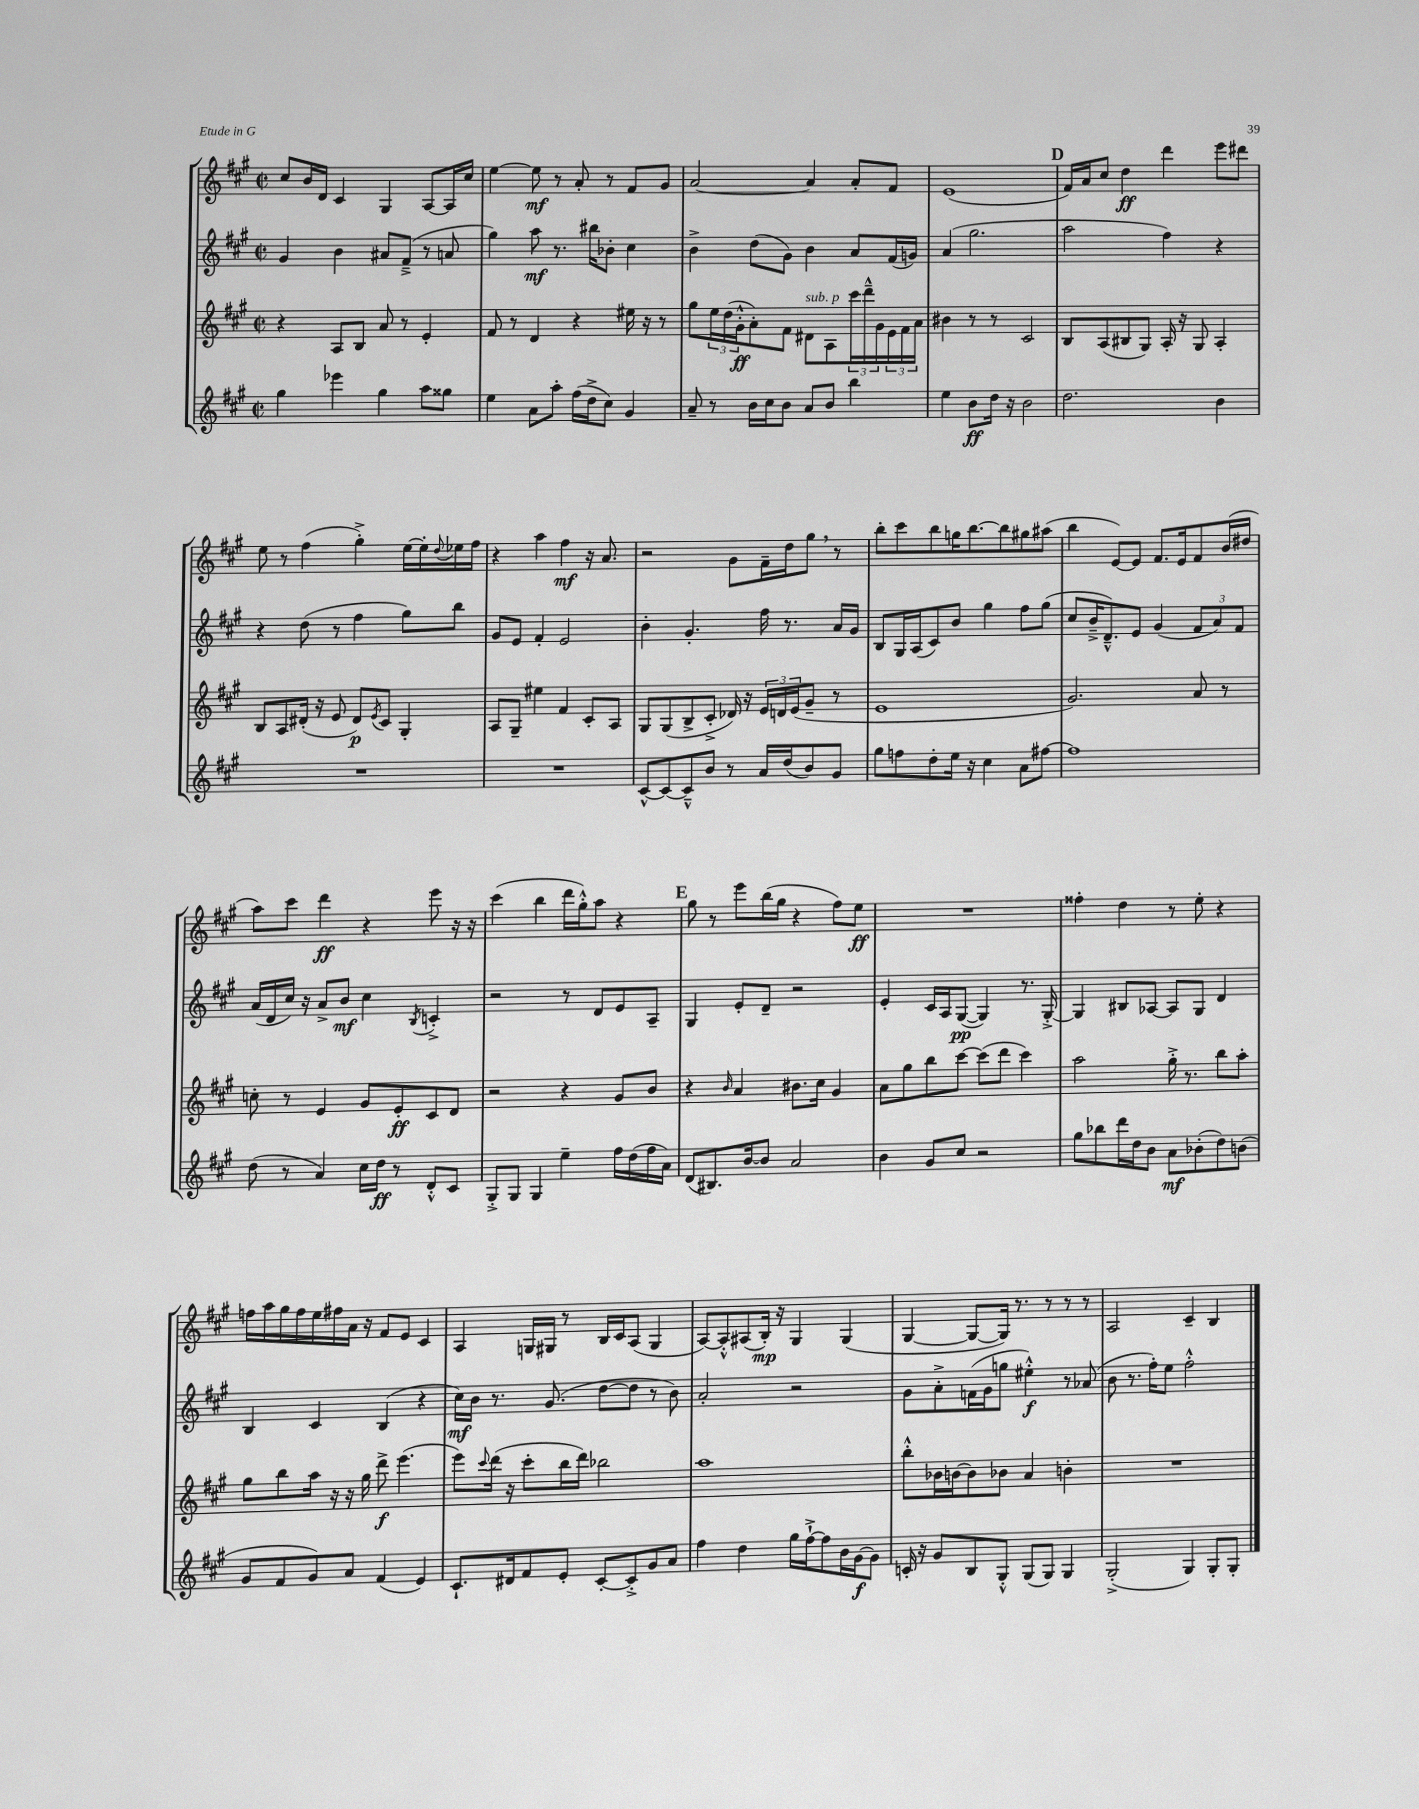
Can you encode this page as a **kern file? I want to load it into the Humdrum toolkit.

**kern	**kern	**kern	**kern
*staff4	*staff3	*staff2	*staff1
*clefG2	*clefG2	*clefG2	*clefG2
*k[f#c#g#]	*k[f#c#g#]	*k[f#c#g#]	*k[f#c#g#]
*M2/2	*M2/2	*M2/2	*M2/2
*met(c|)	*met(c|)	*met(c|)	*met(c|)
4gg#	4r	4g#	8cc#
.	.	.	16b
.	.	.	16d
4eee-	8A	4b	4c#
.	8B	.	.
4gg#	8a	8a#	4G#
.	8r	(8f#~^	.
8aa	4e'	8r	[8A
8gg##	.	8a	16A]
.	.	.	16cc#
=	=	=	=
4ee	8f#	4gg#)	[4ee
.	8r	.	.
8a	4d	8aa	8ee]
8aa'	.	8.r	8r
(16ff#	4r	.	8a'
16dd^	.	16bb#	.
8cc#)	.	8b-'	8r
4g#	16ee#	4cc#	8f#
.	16r	.	.
.	8r	.	8g#
=	=	=	=
8a~	8gg#	4b^	[2a
8r	24ee	.	.
.	(24dd	.	.
.	24g#'^^	.	.
16b	8a')	(8dd	.
16cc#	.	.	.
8b	8f#	8g#)	.
8a	8d#	4b	4a]
8b	8A	.	.
4bb	24ccc#	8a	8a'
.	24ddd~^^	.	.
.	24g#	.	.
.	24e	(16f#	8f#
.	24f#	.	.
.	.	16g)	.
.	24a	.	.
=	=	=	=
4ee	4b#	(4a	(1e
8b	8r	2.gg#	.
16dd	8r	.	.
16r	.	.	.
2b	2c#	.	.
=	=	=	=
2.dd	8B	2aa	16f#)
.	.	.	16a
.	(8A	.	8cc#
.	8B#	.	4dd
.	8G#)	.	.
.	16A'	4ff#)	4ddd
.	16r	.	.
.	8G#	.	.
4b	4A'	4r	8eee
.	.	.	8ddd#
=	=	=	=
1r	8B	4r	8ee
.	8A	.	8r
.	(16d#'	(8dd	(4ff#
.	16r	.	.
.	8e	8r	.
.	8d#)	4ff#	4gg#'^)
.	8qe	.	.
.	8c#	.	.
.	4G#'	8gg#)	[16ee
.	.	.	16ee']
.	.	.	8qqdd
.	.	8bb	16ee-
.	.	.	16ff#
=	=	=	=
1r	8A	8g#	4r
.	8G#~	8e	.
.	4ee#	4f#'	4aa
.	4f#	2e	4ff#
.	8c#'	.	16r
.	.	.	8.a
.	8A	.	.
=	=	=	=
[8c#^^	8G#	4b'	2r
8c#_	(8G#	.	.
8c#~^^]	8B^	4.g#'	.
8b	8c#'^	.	.
8r	16d-)	.	8g#
.	16r	.	.
16a	24e	16ff#	16f#~
.	24d	.	.
(16dd	.	8.r	16dd
.	(24e	.	.
8b)	8g#~	.	8gg#
8g#	8r	16a	8r
.	.	16g#	.
=	=	=	=
8gg#	1e	8B	8bb'
8ff	.	16G#	8ccc#
.	.	(16A	.
8dd'	.	8c#)	8bb
16ee	.	8b	16gg
16r	.	.	[8.bb
4cc#	.	4gg#	.
.	.	.	8bb]
8a	.	8ff#	8gg#
[8ff#	.	(8gg#	(8aa#
=	=	=	=
1ff#]	2.g#)	8cc#	4bb
.	.	16b~^	.
.	.	8.d~^^)	.
.	.	.	[8e)
.	.	8e	8e]
.	.	(4g#	8.f#
.	.	.	16e
.	8a	12f#	8f#
.	.	12a)	.
.	8r	.	(16b
.	.	12f#	.
.	.	.	16dd#
=	=	=	=
(8dd	8cc'	(16a	8aa)
.	.	16d	.
8r	8r	16cc#)	8ccc#
.	.	16r	.
4a)	4e	8a^	4ddd
.	.	8b	.
16cc#	8g#	4cc#	4r
16dd	.	.	.
8r	8e'	.	.
.	.	8qB	.
8d'^^	8c#	4c'^	8eee
8c#	8d	.	16r
.	.	.	16r
=	=	=	=
8G#'^	2r	2r	(4ccc#
8G#	.	.	.
4G#	.	.	4bb
4ee~	4r	8r	16ddd
.	.	.	16gg#'^^)
.	.	8d	8aa
16ff#	8g#	8e	4r
(16dd	.	.	.
16ff#	8b	8A~	.
16a)	.	.	.
=	=	=	=
(8d	4r	4G#	8gg#
8.B#)	.	.	8r
.	16qqb	.	.
.	4a	8e'	8eee
[16b	.	.	.
8b]	.	8d~	(16bb
.	.	.	16gg#
2a	8.b#	2r	4r
.	16cc#	.	.
.	4g#	.	8ff#)
.	.	.	8ee
=	=	=	=
4b	8a	4e'	1r
.	8gg#	.	.
8g#	8bb	16c#	.
.	.	16A	.
8cc#	[8ccc#	([8G#	.
2r	(8ccc#]	4G#])	.
.	8ddd	.	.
.	4ccc#)	8.r	.
.	.	[16G#'^	.
=	=	=	=
8gg#	2aa	4G#]	4ff##'
8bb-	.	.	.
16ddd	.	8B#	4dd
16dd	.	.	.
8b	.	[8A-	.
8a	16gg#'^	8A-]	8r
.	8.r	.	.
(8b-'	.	8G#	8ee'
8dd)	8bb	4d	4r
(8b	8aa'	.	.
=	=	=	=
8g#	8gg#	4B	16ff
.	.	.	16aa
8f#	8bb	.	16gg#
.	.	.	16ff
8g#)	16aa	4c#	16ee
.	16r	.	16ff#
8a	16r	.	16a
.	16gg#	.	16r
(4f#	8ddd^	(4B	8f#
.	(4.eee	.	8e
4e)	.	4r	4c#
=	=	=	=
8.c#`	8eee)	16cc#)	4A
.	.	16b	.
.	8qqccc#	.	.
.	(16ddd	8.r	.
16d#	16r	.	.
8f#	8ccc#'	.	16G
.	.	(8.g#	16G#
8e'	16bb	.	8r
.	16ddd)	.	.
[8c#'	2bb-	[8dd	16B
.	.	.	16c#
8c#'^]	.	8dd]	(8A
8g#	.	8r	4G#
8a	.	8b)	.
=	=	=	=
4ff#	1aa	2a'	[8A)
.	.	.	8A'^^]
4dd	.	.	(8A#
.	.	.	16B')
.	.	.	16r
16gg#	.	2r	4G#
[16ff#`^	.	.	.
8ff#]	.	.	.
16b	.	.	(4G#
[16g#	.	.	.
8g#]	.	.	.
=	=	=	=
16c'	8bb'^^	8g#	[4G#
16r	.	.	.
8g#	16b-	8a'^	.
.	[16b	.	.
8B	8b]	(16f	8G#_
.	.	16g#	.
8G#'^^	8b-	8gg	16G#])
.	.	.	8.r
(8G#	4a	4ee#'^^)	.
8G#)	.	.	8r
4G#	4b'	8r	8r
.	.	(8a-	8r
=	=	=	=
(2G#'^	1r	8b	2A
.	.	8.r	.
.	.	16ff#')	.
.	.	8ee	.
4G#)	.	2ff#'^^	4c#~
8G#'	.	.	4B
8G#'	.	.	.
==	==	==	==
*-	*-	*-	*-
